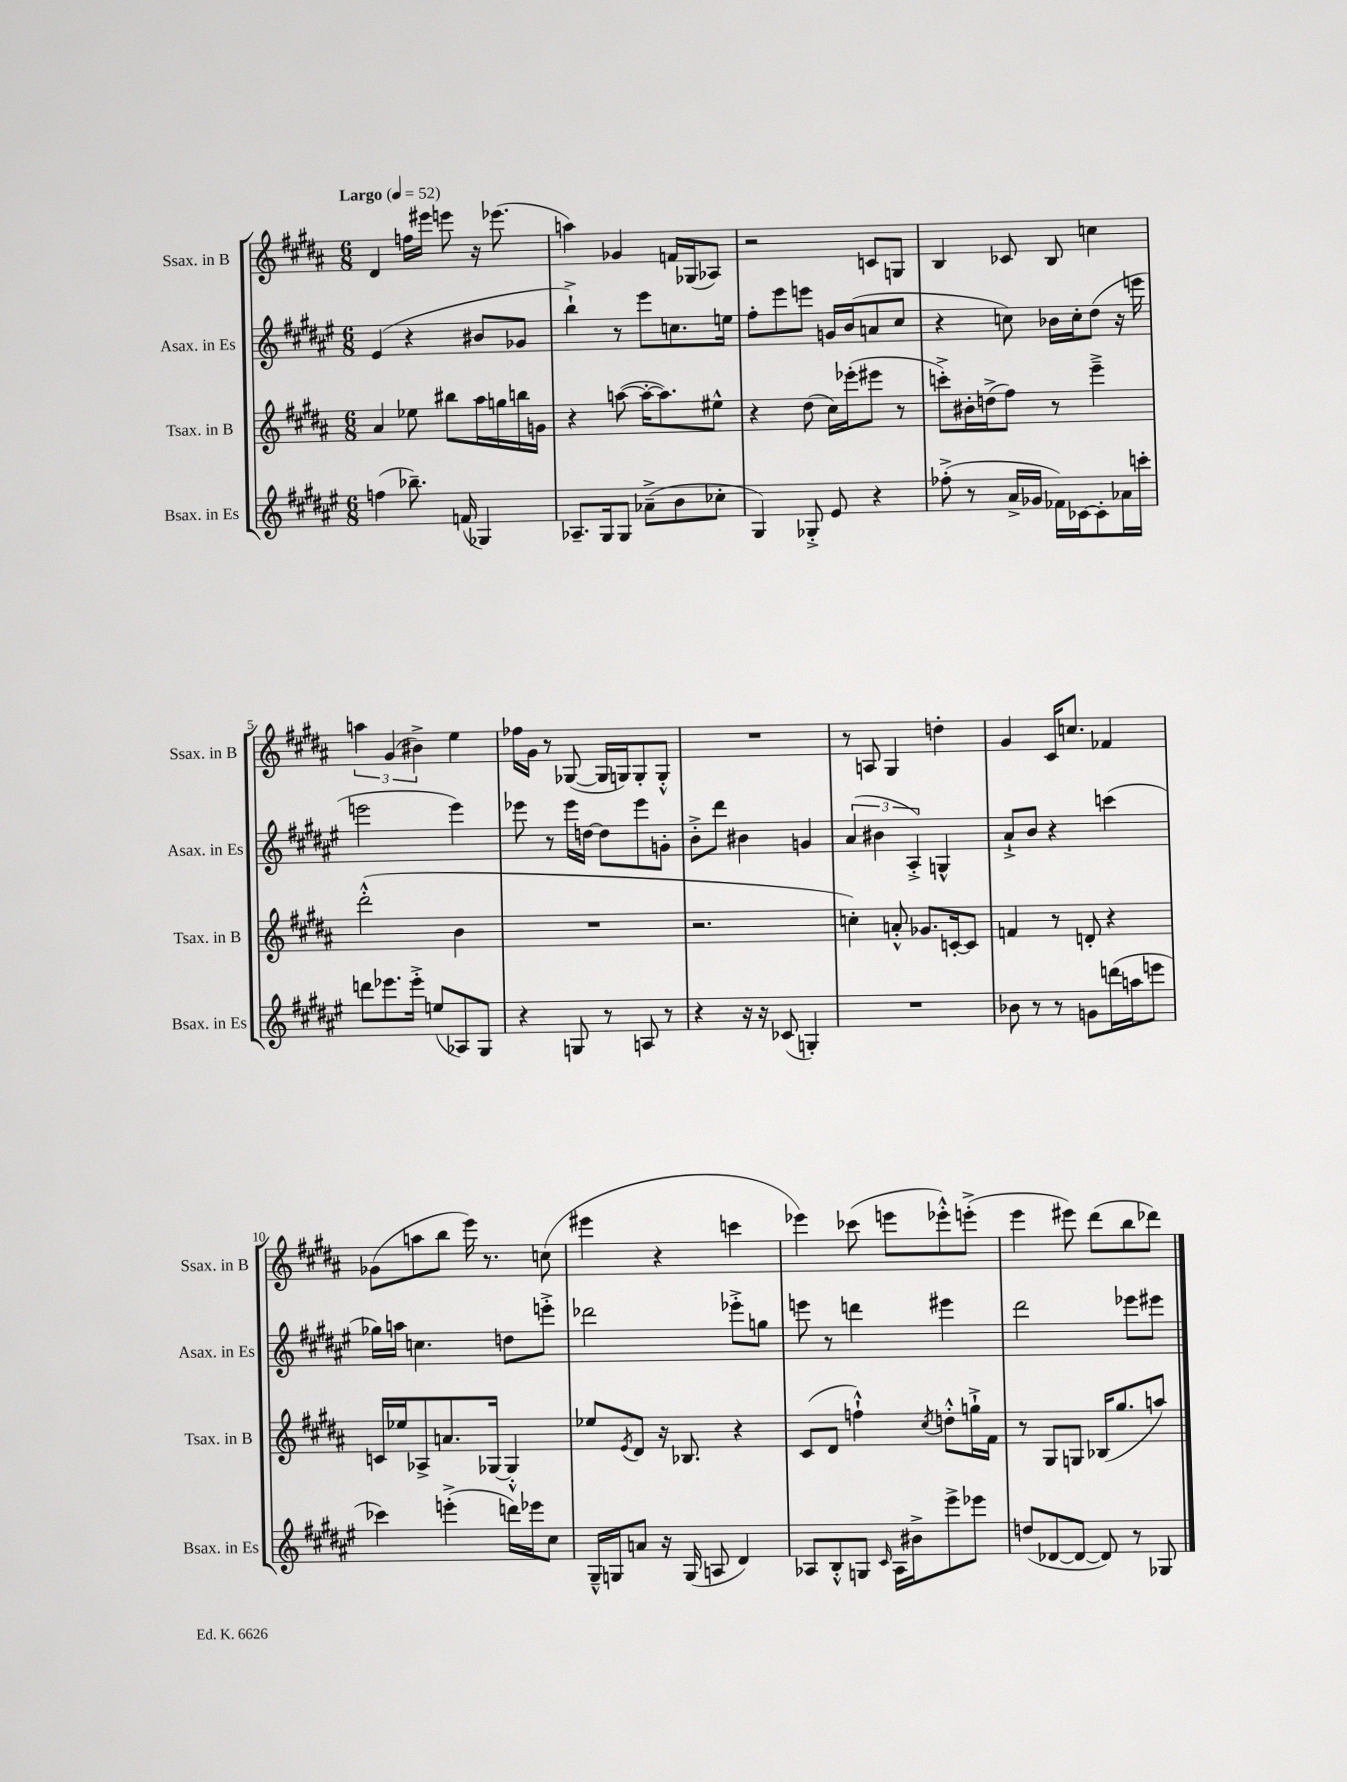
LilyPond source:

<<
\new StaffGroup <<
\new Staff = "s0" \with { instrumentName = "Ssax. in B" shortInstrumentName = "Ssax. in B" } {
    \clef treble \key b \major \numericTimeSignature \time 6/8 \tempo "Largo" 4 = 52
    dis'4 f''16 eis'''16 e'''8 r16 ees'''8.( |
    a''4) ges'4 f'16 ges16( aes8) |
    r2 c'8 g8 |
    b4 ces'8 b8 c''4 |
    \tuplet 3/2 { a''4 gis'4( bis'4->) } e''4 |
    fes''16 gis'16 r8 ges8~( ges16 g16) g8-. g8-.-^ |
    R2. |
    r8 a8 gis4 d''4-. |
    gis'4 cis'16 c''8. fes'4 |
    ges'8( a''8 b''8 e'''16) r8. c''8( |
    eis'''4 r4 c'''4 |
    ees'''4) ces'''8( e'''8 ees'''8-.-^) e'''8-.->( |
    e'''4 eis'''8) dis'''8( b''8 des'''8) \bar "|." |
}
\new Staff = "s1" \with { instrumentName = "Asax. in Es" shortInstrumentName = "Asax. in Es" } {
    \clef treble \key fis \major \numericTimeSignature \time 6/8
    eis'4( r4 bis'8 ges'8 |
    b''4-!->) r8 eis'''8 c''8. e''16 |
    fis''8-. eis'''8 e'''8 g'16 b'16( a'8 cis''8 |
    r4 c''8) bes'16 c''16-. dis''8( r16 e'''16 |
    e'''2 e'''4) |
    ees'''8 r8 ees'''16 d''16~ d''8 ees'''8 g'8-. |
    b'8-.-> dis'''8 bis'4 g'4 |
    \tuplet 3/2 { ais'4( bis'4 ais4-.->) } g4-^ |
    ais'8-!-> b'8 r4 c'''4( |
    ges''16) a''16 c''4. d''8 e'''8-.-> |
    des'''2 ees'''8-.-> g''8 |
    e'''8 r8 d'''4 eis'''4 |
    dis'''2 ees'''8 eis'''8 \bar "|." |
}
\new Staff = "s2" \with { instrumentName = "Tsax. in B" shortInstrumentName = "Tsax. in B" } {
    \clef treble \key b \major \numericTimeSignature \time 6/8
    ais'4 ees''8 bis''8 ais''16 g''16 b''16 g'16 |
    r4 a''8~( a''16~-. a''8.) eis''8-^ |
    r4 dis''8( cis''16) ees'''16-.( eis'''8 r8 |
    c'''8-.->) bis'16-. d''16->( fis''8) r8 e'''4---> |
    dis'''2-.-^( b'4 |
    R2. |
    r2. |
    c''4-.) a'8-.-^ ges'8. c'16~-. c'8 |
    f'4 r8 d'8-. r4 |
    c'16 ees''16 aes8-> a'8. ges16~ ges4-.-^ |
    ees''8 \acciaccatura { e'8 } dis'8 r16 bes8. r4 |
    cis'8( dis'8 f''4-!-^) \acciaccatura { cis''8 } d''8-.-^ g''16-!-> fis'16 |
    r8 gis8 g8 bes16( gis''8. a''8) \bar "|." |
}
\new Staff = "s3" \with { instrumentName = "Bsax. in Es" shortInstrumentName = "Bsax. in Es" } {
    \clef treble \key fis \major \numericTimeSignature \time 6/8
    f''4( bes''8.--) f'16( ges4) |
    aes8.-- gis16 gis8 aes'8--->( b'8 ces''8-. |
    gis4) ges8-.-> eis'8 r4 |
    fes''8-.->( r8 ais'16-> ges'16 fes'16) ces'16~ ces'8-. aes'16 c'''16-. |
    d'''8 ees'''8. ees'''16-.-> e''8( aes8) gis8 |
    r4 g8 r8 a8 r8 |
    r4 r16 r16 ces'8( g4-.) |
    R2. |
    bes'8 r8 r8 g'8 d'''16( a''16 e'''8 |
    ces'''4) e'''4-.->( d'''16) ees'''16 cis''8 |
    gis16---^ g16 a'8 r16 g16( a8 dis'4) |
    aes8 b8-.-^ g8 \grace { cis'16 } aes16 bis'16-> eis'''8-> ees'''8 |
    d''8( des'8~ des'8~ des'8) r8 ges8 \bar "|." |
}
>>
>>
